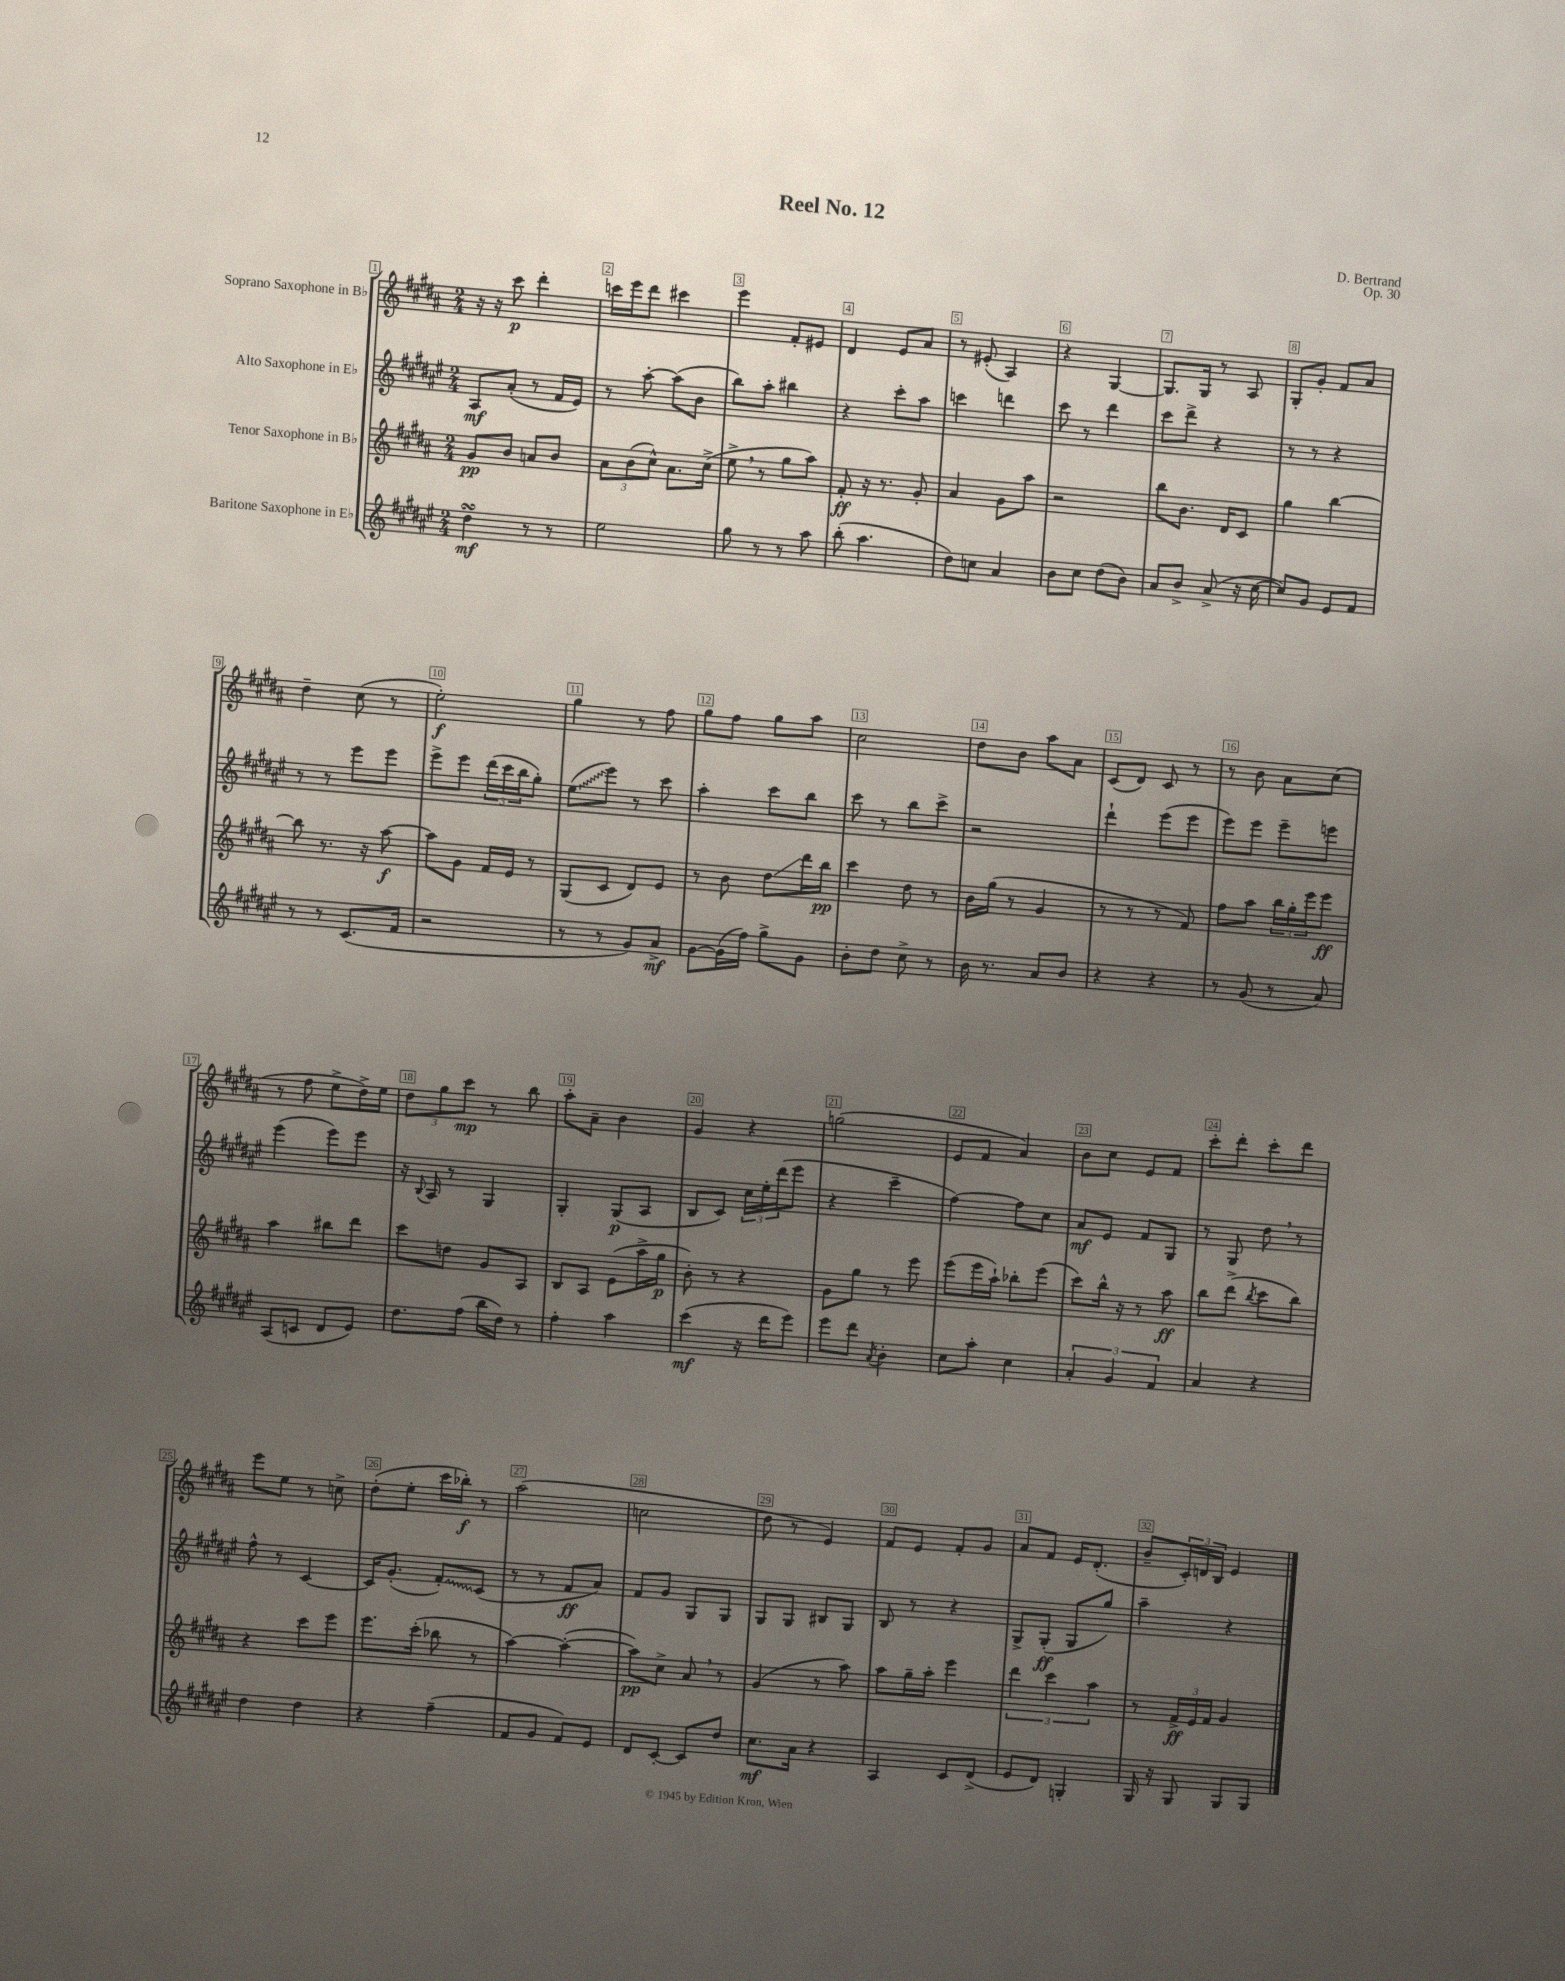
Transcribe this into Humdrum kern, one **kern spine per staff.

**kern	**kern	**kern	**kern
*staff4	*staff3	*staff2	*staff1
*clefG2	*clefG2	*clefG2	*clefG2
*k[f#c#g#d#a#e#]	*k[f#c#g#d#a#]	*k[f#c#g#d#a#e#]	*k[f#c#g#d#a#]
*M2/4	*M2/4	*M2/4	*M2/4
4dd#	8g#	8A#	16r
.	.	.	16r
.	8b	(8a#'	8ccc#
8r	8a	8r	4ddd#'
8r	8b	16f#	.
.	.	16e#)	.
=	=	=	=
2ee#	12a#	8r	16ccc
.	.	.	16eee
.	(12b	.	.
.	.	[8aa#'	8ddd#
.	12cc#^^)	.	.
.	8.a#	(8aa#]	4ccc#
.	.	8b	.
.	(16cc#^	.	.
=	=	=	=
8gg#	8ee^	8bb)	4eee
8r	8r	8aa#'	.
8r	8gg#	4bb#	8f#'
8aa#	8aa#)	.	8e#
=	=	=	=
(8bb'	8f#'	4r	4d#
4.aa#	16r	.	.
.	8.r	.	.
.	.	8ccc#'	8e
.	8g#'	8aa#	8a#
=	=	=	=
8dd#)	4a#	4ccc	8r
8cc	.	.	(8e#'
4a#	8g#	4ddd	4A#)
.	8aa#	.	.
=	=	=	=
8b	2r	8ccc#	4r
8cc#	.	8r	.
(8dd#	.	4ddd#	[4G#
8b)	.	.	.
=	=	=	=
8a#	8bb	8ccc#	8.G#]
8b^	8.b	8ddd#^	.
.	.	.	16G#
(8a#^	.	4r	8r
.	16d#	.	.
16r	8c#	.	8A#
[16cc#	.	.	.
=	=	=	=
8cc#])	4gg#	8r	8G#'
8g#	.	8r	8g#'
8e#	[4bb	4r	8f#
8f#	.	.	8a#
=	=	=	=
8r	8bb]	8r	4dd#~
8r	8.r	8r	.
(8.c#	.	8eee#	(8cc#
.	16r	.	.
.	[8aa#	8eee#	8r
16f#	.	.	.
=	=	=	=
2r	8aa#]	8eee#^	2ee')
.	8g#	8eee#	.
.	16f#	(24ddd#	.
.	.	24ccc#	.
.	16e	.	.
.	.	24bb	.
.	8r	8gg#')	.
=	=	=	=
8r	(8G#	(8ee#	4gg#
8r	8c#	8eee#)	.
8g#)	8d#)	8r	8r
8a#^	8e	8ccc#	8ff#
=	=	=	=
[8g#	8r	4aa#'	8gg#
(16g#]	8b	.	8ff#
16ff#)	.	.	.
8gg#^	8dd#	8ccc#	8gg#
8g#	16ddd#	8bb	8aa#
.	16bb	.	.
=	=	=	=
8b'	4ccc#	8ccc#	2cc#
8dd#	.	8r	.
8cc#^	8dd#	8bb	.
8r	8r	8ccc#^	.
=	=	=	=
16b	16b	2r	8dd#
8.r	(16gg#	.	.
.	8r	.	8b
8a#	4g#	.	8aa#
8b	.	.	8a#
=	=	=	=
4r	8r	4ddd#`	(8c#
.	8r	.	8d#)
4r	8r	(8eee#	8c#
.	8f#)	8eee#	8r
=	=	=	=
8r	8ff#	8eee#)	8r
(8g#	8aa#	8eee#	8b
8r	24bb	8eee#~	8a#
.	24gg#'	.	.
.	24eee	.	.
8a#)	8eee	8eee	(8cc#
=	=	=	=
(8A#	4aa#	(4eee#	8r
8c	.	.	8ff#
8d#	8bb#	8eee#)	8ee^
8e#)	8ddd#	8eee#	16dd#^)
.	.	.	16ee
=	=	=	=
8.dd#	8ccc#	16r	12dd#
.	.	8qqB	.
.	.	16A#	.
.	.	.	12gg#
.	8dd	8r	.
.	.	.	12ccc#
(16ff#	.	.	.
16bb	8g#	4G#	8r
16dd#)	.	.	.
8r	8A#	.	8bb
=	=	=	=
4ff#'	8B	4G#'	8aa#'
.	8A#	.	8a#~
4aa#	(8e	(8G#	4b
.	16aa#^	8A#	.
.	16gg#	.	.
=	=	=	=
(4ccc#	8b')	8B	4g#
.	8r	8c#)	.
16r	4r	24cc#	4r
.	.	24ee#'	.
16ddd#	.	.	.
.	.	(24ddd#	.
8eee#)	.	8eee#	.
=	=	=	=
8eee#	8g#	4r	(2gg
8ddd#	8gg#	.	.
8qa#	.	.	.
4b'	8r	4ccc#~	.
.	8eee	.	.
=	=	=	=
8cc#	(8eee	[4ff#)	8e
8aa#'	16eee	.	8f#
.	16aa#`)	.	.
4cc#	8bb-'	8ff#]	4a#)
.	(8eee	8cc#	.
=	=	=	=
6a#'	8ccc#)	8a#	8b
.	16bb^^	8e#	8cc#
6g#	.	.	.
.	16r	.	.
.	8r	8f#	8e
6f#	.	.	.
.	8aa#	8G#	8f#
=	=	=	=
4a#	8bb	8r	8ccc#'
.	(8ddd#^	8G#	8ddd#'
.	8qbb	.	.
4r	8ccc#	8dd#	8ccc#'
.	8bb)	8r	8ddd#
=	=	=	=
4dd#	4r	8ff#^^	8eee
.	.	8r	8ee
4dd#	8ccc#	[4c#	8r
.	8eee	.	8cc^
=	=	=	=
4r	8.eee	16c#]	(8dd#'
.	.	(8.g#'	.
.	.	.	8ee'
.	(16ccc#'	.	.
(4ff#~	8bb-	8f#')	16ccc#
.	.	.	16bb-')
.	8r	(8c#	8r
=	=	=	=
8f#	[4aa#)	8r	(2aa#
8g#	.	8r	.
8f#)	(4aa#'_	8f#	.
8e#	.	8a#)	.
=	=	=	=
8d#	8aa#])	8f#	2cc
[8c#'	8cc#^	8g#	.
8c#]	8a#	8G#	.
8dd#	8r	8G#	.
=	=	=	=
8.cc#	(4g#	8G#	8dd#
.	.	8G#	8r
16a#	.	.	.
4r	8r	8B#	4e)
.	8aa#)	8G#	.
=	=	=	=
4A#	8aa#	8B	8f#
.	16gg#~	8r	8e
.	16aa#'	.	.
8c#	4eee	4r	8f#'
(8d#^	.	.	8g#
=	=	=	=
8e#	6ddd#	8G#^	8a#
8d#)	.	(8G#'	8f#
.	6ccc#	.	.
4G'	.	8G#	16e
.	.	.	(8.d#'
.	6aa#	.	.
.	.	8gg#)	.
=	=	=	=
16G#	8r	4aa#~	8b~
16r	.	.	.
8G#	24f#^	.	24c#')
.	24e	.	24d
.	24f#	.	24B
8G#	4g#	4r	4e
8G#	.	.	.
==	==	==	==
*-	*-	*-	*-
